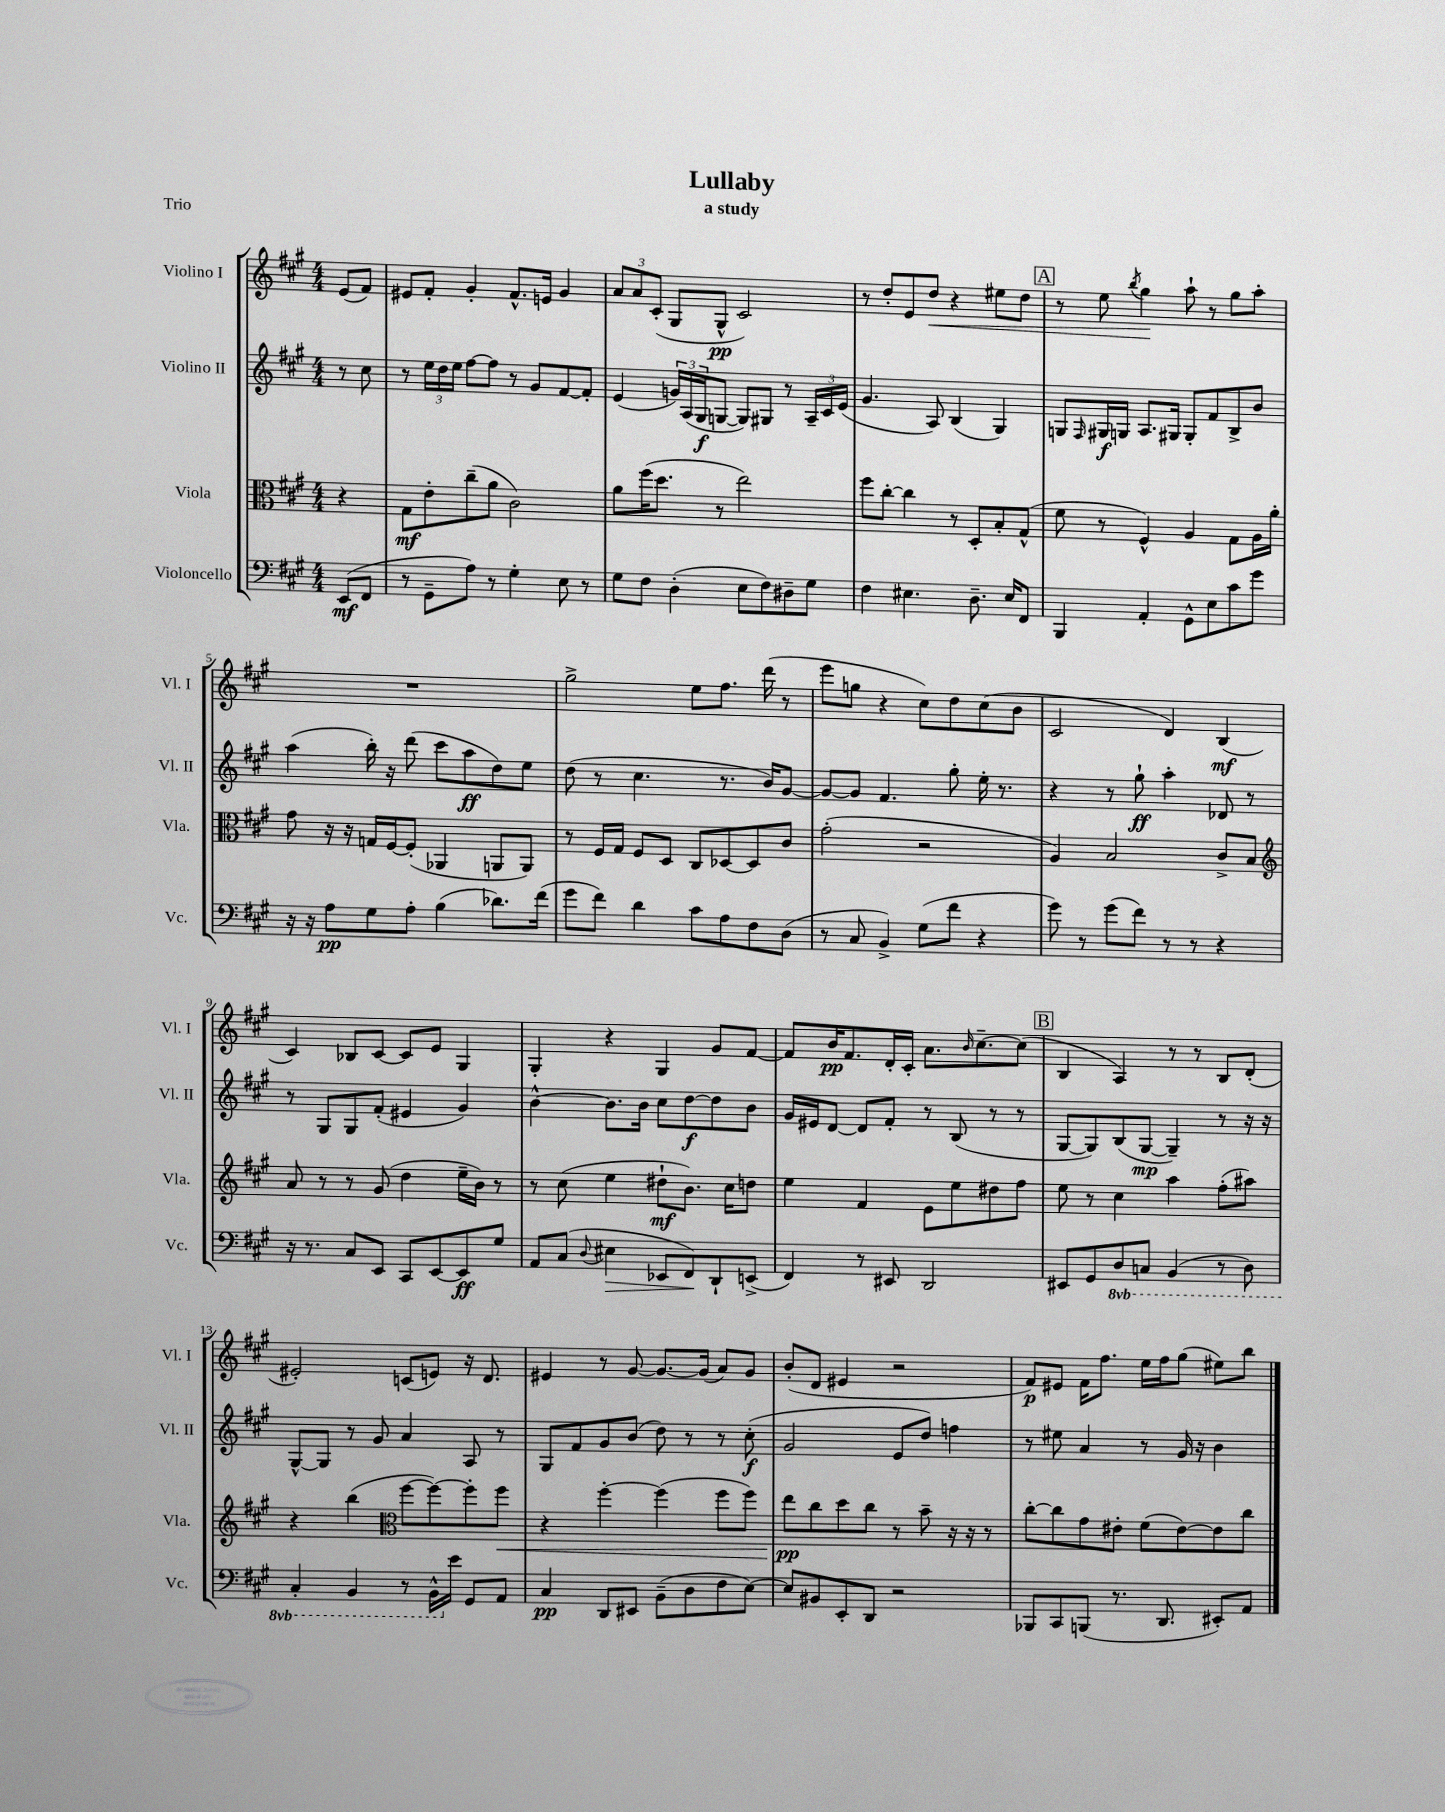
\header { title = "Lullaby" subtitle = "a study" piece = "Trio" }
<<
\new StaffGroup <<
\new Staff = "s0" \with { instrumentName = "Violino I" shortInstrumentName = "Vl. I" } {
    \clef treble \key a \major \numericTimeSignature \time 4/4 \partial 4
    e'8( fis'8) |
    eis'8 fis'8-. gis'4-. fis'8.-^ e'16 gis'4 |
    \tuplet 3/2 { a'8 a'8 cis'8-.( } gis8 gis8-^\pp cis'2) |
    r8 d''8-. e'8 d''8\< r4 eis''8 d''8 |
    \mark \markup { \box "A" } r8 e''8 \acciaccatura { b''8 } gis''4\! a''8-! r8 gis''8 a''8-. |
    R1 |
    gis''2-> e''8 fis''8. d'''16( r8 |
    e'''8 g''8 r4 cis''8) d''8 cis''8( b'8 |
    cis'2 d'4) b4\mf( |
    cis'4) bes8 cis'8~ cis'8 e'8 gis4 |
    gis4-. r4 gis4 gis'8 fis'8~ |
    fis'8 b'16\pp fis'8. d'16-. cis'16-. a'8. \grace { b'16 } cis''8.~-- cis''8( |
    \mark \markup { \box "B" } b4 a4) r8 r8 b8 d'8-.( |
    eis'2-.) c'8( e'8) r16 d'8. |
    eis'4 r8 gis'8~ gis'8.~ gis'16( a'8) gis'8 |
    b'8-.( d'8 eis'4 r2 |
    fis'8\p) eis'8 fis'16 fis''8. e''16 fis''16 gis''8( eis''8) b''8 \bar "|." |
}
\new Staff = "s1" \with { instrumentName = "Violino II" shortInstrumentName = "Vl. II" } {
    \clef treble \key a \major \numericTimeSignature \time 4/4 \partial 4
    r8 cis''8 |
    r8 \tuplet 3/2 { e''16 d''16 e''16 } fis''8~ fis''8 r8 gis'8 fis'8~ fis'8-. |
    e'4( \tuplet 3/2 { g'16) a16( gis16\f } g8~ g8) gis8 r8 \tuplet 3/2 { a16-- cis'16 e'16( } |
    gis'4. a8) b4( gis4) |
    \mark \markup { \box "A" } g8 \grace { fis16 } gis16\f g16 a8. gis16 gis8-. fis'8 b8-> b'8 |
    a''4( b''16-.) r16 d'''8( cis'''8 a''8\ff d''8) e''8 |
    d''8( r8 cis''4. r8. b'16) gis'8~ |
    gis'8~ gis'8 fis'4. gis''8-. e''16-. r8. |
    r4 r8 gis''8-!\ff a''4-. des'8 r8 |
    r8 gis8 gis8 fis'8-.( eis'4 gis'4) |
    b'4~-^ b'8. b'16 cis''8 d''8~\f d''8 b'8 |
    gis'16 eis'16 d'8~ d'8 fis'8-. r8 b8( r8 r8 |
    \mark \markup { \box "B" } gis8~ gis8) b8( gis8~\mp gis4--) r8 r16 r16 |
    gis8~-^ gis8 r8 gis'8 a'4 a8 r8 |
    gis8 fis'8 gis'8 b'8( d''8) r8 r8 cis''8-.\f( |
    gis'2 e'8 d''8) f''4 |
    r8 eis''8 a'4 r8 gis'16 r16 b'4 \bar "|." |
}
\new Staff = "s2" \with { instrumentName = "Viola" shortInstrumentName = "Vla." } {
    \clef alto \key a \major \numericTimeSignature \time 4/4 \partial 4
    r4 |
    gis8\mf e'8-. cis''8--( a'8 cis'2) |
    a'8 fis''16( d''8. r8 e''2) |
    fis''8 cis''8~-. cis''4 r8 d8-. b8-. gis8-^( |
    \mark \markup { \box "A" } fis'8 r8 fis4-^) a4 gis8 a16 a'16-. |
    gis'8 r16 r16 g16 fis16~ fis8-.( aes,4 a,8 a,8) |
    r8 fis16 gis16 fis8 d8 cis8 des8~ des8 cis'8 |
    gis'2-.( r2 |
    a4) b2 cis'8-> b8 |
    \clef treble a'8 r8 r8 gis'8( d''4 e''16-- b'16) r8 |
    r8 cis''8( e''4 dis''8-!\mf b'8.) cis''16 d''8 |
    e''4 fis'4 e'8 e''8 dis''8 fis''8 |
    \mark \markup { \box "B" } e''8 r8 cis''4 a''4 fis''8-.( ais''8) |
    r4 b''4( \clef alto fis''8~ fis''8~) fis''8-. fis''8\< |
    r4 fis''4~-. fis''4( fis''8 fis''8) |
    e''8\pp\! cis''8 d''8 cis''8 r8 b'8-- r16 r16 r8 |
    cis''8~-. cis''8 gis'8 eis'8-. fis'8( eis'8~) eis'8 cis''8 \bar "|." |
}
\new Staff = "s3" \with { instrumentName = "Violoncello" shortInstrumentName = "Vc." } {
    \clef bass \key a \major \numericTimeSignature \time 4/4 \set Staff.ottavationMarkups = #ottavation-simple-ordinals \partial 4
    e,8\mf( fis,8 |
    r8 gis,8-- a8) r8 gis4-. e8 r8 |
    gis8 fis8 d4-.( e8 fis8) dis8-- gis8 |
    fis4 eis4. d8.-- eis16 fis,8 |
    \mark \markup { \box "A" } b,,4 a,4-. gis,8-^ e8 cis'8 gis'8 |
    r16 r16 a8\pp gis8 a8-. b4( des'8.) fis'16( |
    gis'8 fis'8) d'4 cis'8 a8 fis8 d8( |
    r8 cis8 b,4->) gis8( fis'8 r4 |
    gis'8) r8 gis'8( fis'8) r8 r8 r4 |
    r16 r8. cis8 e,8 cis,8 e,8~ e,8\ff gis8 |
    a,8 cis8( \appoggiatura { d8 } eis4\> ees,8 fis,8\!) d,8-! e,8->( |
    fis,4) r8 eis,8 d,2 |
    \mark \markup { \box "B" } eis,8 gis,8 \ottava #-1 d,8 c,8 b,,4( r8 d,8) |
    cis,4-. b,,4 r8 b,,16-^ \ottava #0 e'16 gis,8 a,8 |
    cis4\pp d,8 eis,8 b,8--( d8 fis8 e8~) |
    e8 bis,8 e,8-. d,8 r2 |
    bes,,8 cis,8 b,,8( r8. d,8. eis,8-.) a,8 \bar "|." |
}
>>
>>
